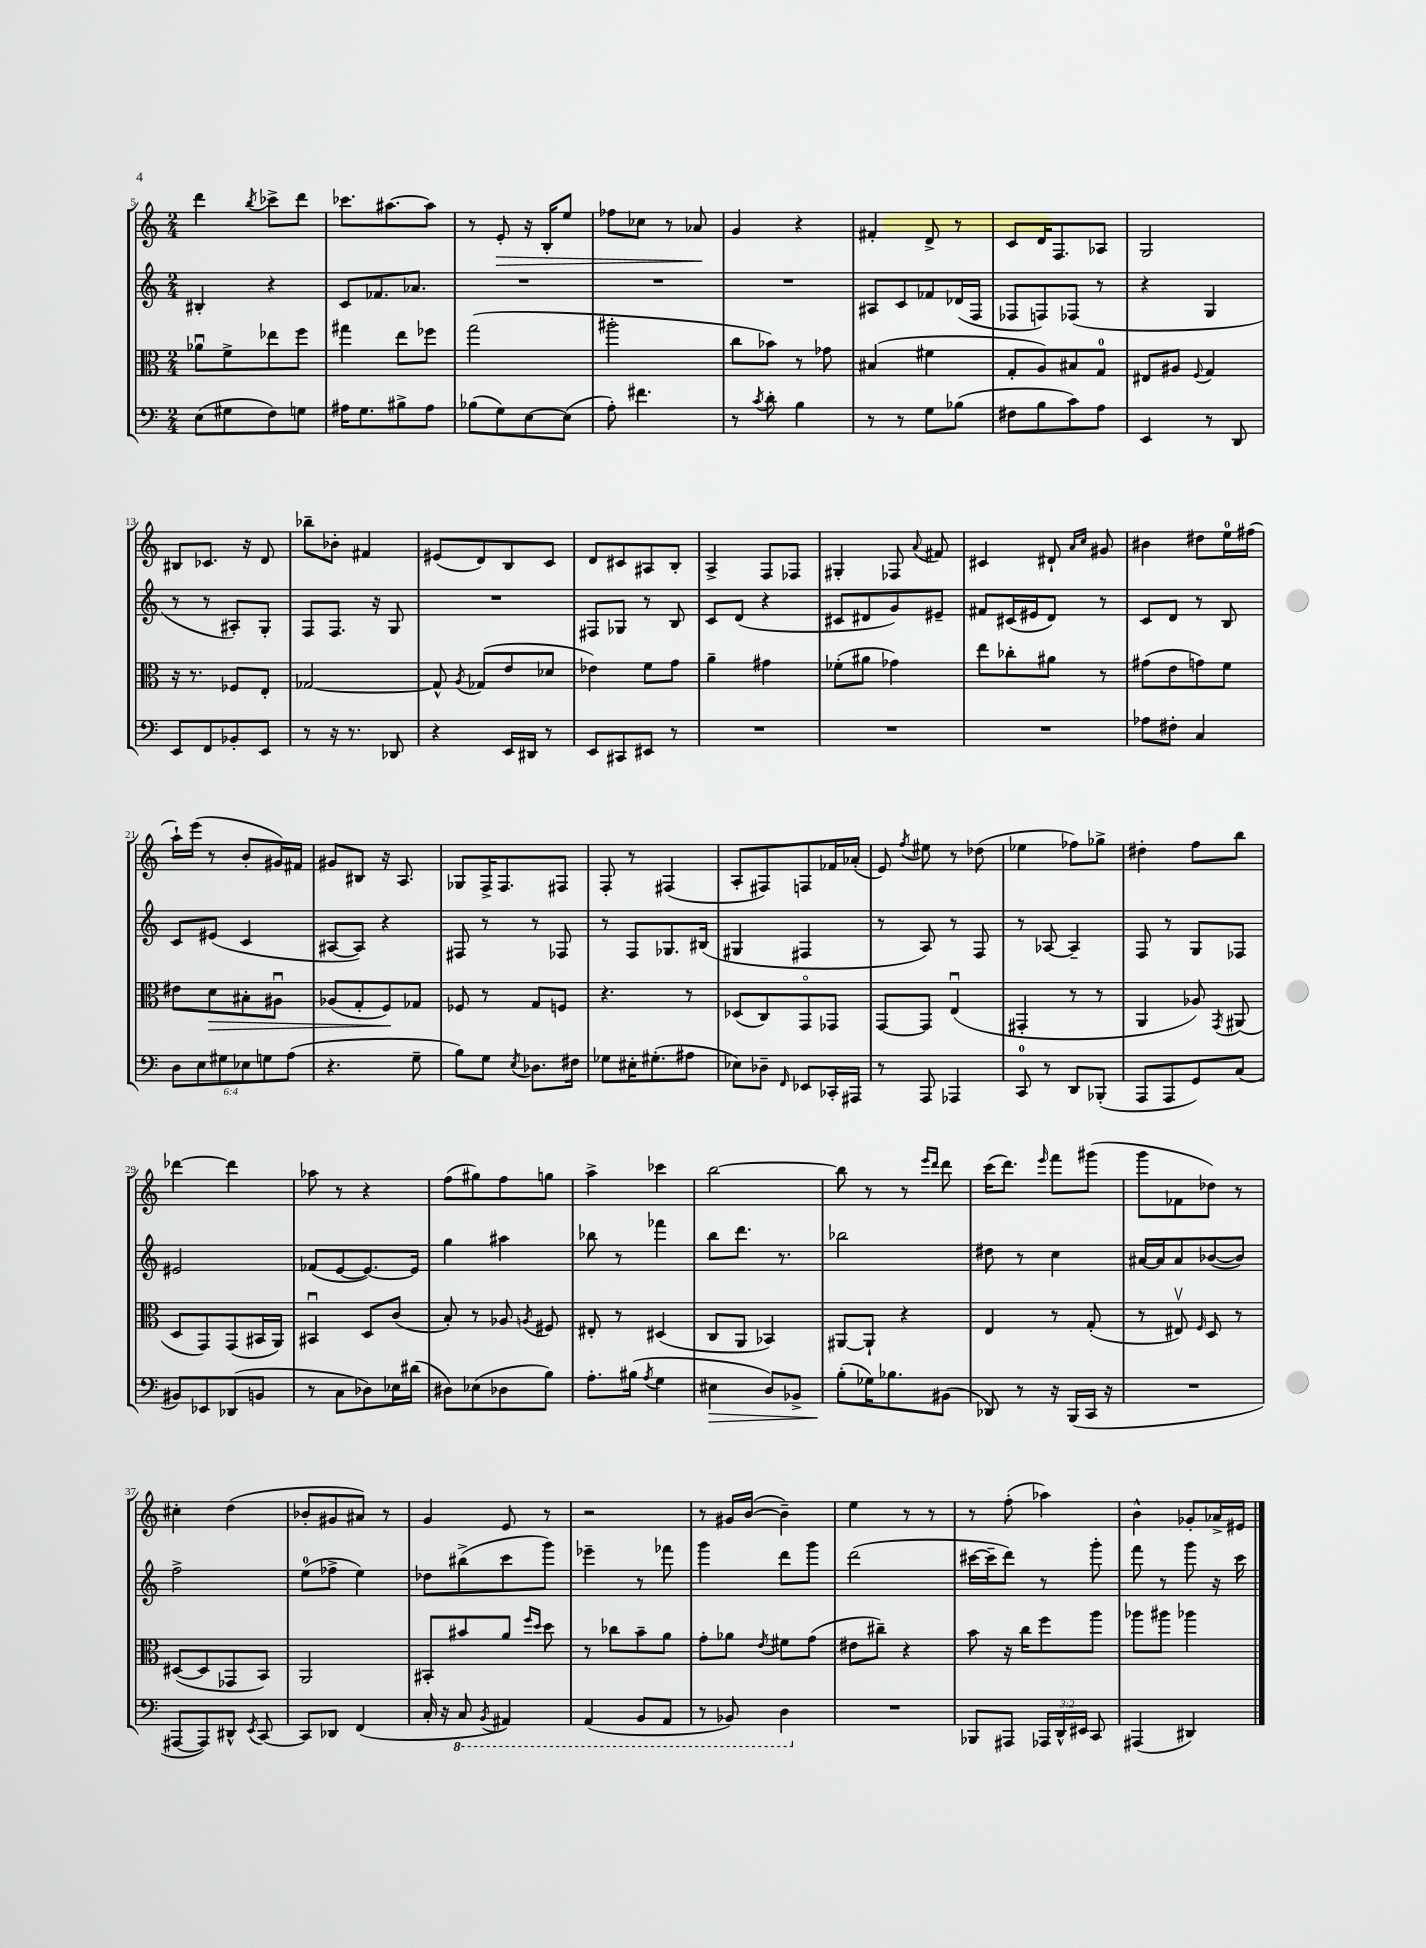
<<
\new StaffGroup <<
\new Staff = "s0" {
    \clef treble \key c \major \numericTimeSignature \time 2/4
    \autoBeamOff d'''4 \acciaccatura { b''8 } ces'''8[-> d'''8] |
    ces'''8.[ ais''8.~ ais''8] |
    r8 e'8-.\> r16 b16[-. e''8] |
    fes''8[ ces''8] r8 aes'8\! |
    g'4 r4 |
    fis'4-. d'8-> r8 |
    c'8[ d'16 f8. aes8] |
    g2 |
    bis8[ ces'8.] r16 d'8 |
    bes''8[-- bes'8]-. fis'4 |
    eis'8[( d'8) b8 c'8] |
    d'8[ cis'8 ais8 b8]-. |
    a4-> f8[ fes8] |
    gis4-. fes8 \appoggiatura { a'8 } fis'8 |
    cis'4 dis'8-! \grace { a'16[ c''16] } gis'8 |
    bis'4 dis''8[ e''16-0 fis''16]( |
    a''16[-!) e'''16]( r8 b'8[-. gis'16) fis'16] |
    gis'8[ bis8] r16 a8. |
    ges8[ f16-> f8. fis8] |
    f8-. r8 fis4( |
    a8[-. fis8) f8 fes'16 aes'16]-.( |
    e'8) \acciaccatura { f''8 } eis''8 r8 des''8( |
    ees''4 fes''8[) ges''8]-> |
    dis''4-. f''8[ b''8] |
    des'''4~ des'''4 |
    aes''8 r8 r4 |
    f''8[( gis''8) f''8 g''8] |
    a''4-> ces'''4 |
    b''2~ |
    b''8 r8 r8 \grace { e'''16[ d'''16] } d'''8 |
    c'''16[( d'''8.]) \grace { e'''16 } f'''8[ gis'''8]( |
    g'''8[ fes'8 des''8]) r8 |
    cis''4-. d''4( |
    bes'8[-. gis'8 ais'8]) r8 |
    g'4 e'8 r8 |
    r2 |
    r8 gis'16[ b'16]~( b'4--) |
    e''4 r8 r8 |
    r8 f''8-.( aes''4) |
    b'4-^ ges'8[-. aes'16-> eis'16] \bar "|." |
}
\new Staff = "s1" {
    \clef treble \key c \major \numericTimeSignature \time 2/4
    \autoBeamOff bis4-. r4 |
    c'8[ fes'8. aes'8.] |
    R2 |
    R2 |
    R2 |
    ais8[ c'8 fes'8 des'16( f16] |
    fes8[ f8) fes8]( r8 |
    r4 g4 |
    r8 r8 ais8[-.) g8]-. |
    f8[ f8.] r16 g8 |
    R2 |
    fis8[ ges8] r8 b8 |
    c'8[ d'8]( r4 |
    cis'8[ dis'8 g'8) eis'8]-- |
    fis'8[ cis'16( eis'16 d'8]) r8 |
    c'8[ d'8] r8 b8 |
    c'8[ eis'8]( c'4 |
    ais8[~ ais8]) r4 |
    fis8 r8 r8 fes8 |
    r8 f8[ ges8. bis16]( |
    gis4 fis4 |
    r8 a8) r8 f8 |
    r8 aes8~ aes4-- |
    f8 r8 g8[ fes8] |
    eis'2 |
    fes'8[( e'8~ e'8.~) e'16] |
    g''4 ais''4 |
    bes''8 r8 fes'''4 |
    b''8[ d'''8.] r8. |
    bes''2 |
    dis''8 r8 c''4 |
    ais'16[~ ais'16 ais'8 bes'8~( bes'8]) |
    f''2-> |
    e''8[-0( fes''8]-> e''4) |
    des''8[ bis''8->( c'''8 g'''8]) |
    ees'''4-- r8 fes'''8 |
    g'''4 d'''8[ g'''8] |
    d'''2( |
    cis'''16[~ cis'''16-- d'''8]) r8 g'''8-. |
    f'''8 r8 g'''8 r16 c'''16 \bar "|." |
}
\new Staff = "s2" {
    \clef alto \key c \major \numericTimeSignature \time 2/4
    \autoBeamOff aes'8[\downbow f'8-> ees''8 f''8] |
    gis''4 e''8[ fes''8] |
    g''2( |
    ais''2-. |
    c''8[ bes'8]) r8 ges'8 |
    bis4( fis'4 |
    g8[-. a8) bis8 g8]-0 |
    eis8[ ais8] \appoggiatura { f8 } g4 |
    r16 r8. fes8[ e8]-. |
    ges2~ |
    ges8-^ \acciaccatura { a8 } ges8[( e'8 des'8] |
    ees'4) f'8[ g'8] |
    a'4-- gis'4 |
    fes'8[-.( ais'8] ges'4) |
    e''8[ ces''8-. ais'8] r8 |
    gis'8[( e'8 g'8) f'8] |
    eis'8[ d'8\> bis8-. ais8]\downbow |
    aes8[( g8-. f8\!) ges8] |
    fes8 r8 g8[ f8] |
    r4. r8 |
    des8[( c8) g,8\flageolet ges,8] |
    g,8[~ g,8] e4\downbow( |
    gis,4-. r8 r8 |
    a,4 aes8) \acciaccatura { g,8 } ais,8( |
    d8[ g,8) g,8( bis,16 a,16]) |
    bis,4\downbow d8[ c'8]( |
    b8-.) r8 aes8 \acciaccatura { a8 } fis8 |
    eis8-. r8 dis4( |
    c8[ a,8] bes,4) |
    ais,8[~ ais,8]-! r4 |
    e4 r8 g8-.( |
    r8 eis8\upbow) \grace { f16 } d8 r8 |
    dis8[~( dis8 ges,8 b,8]) |
    a,2 |
    bis,8[-. bis'8 a'8] \grace { f''16[ d''16] } d''8 |
    r8 ces''8[ b'8-- a'8] |
    g'8[-. aes'8] \acciaccatura { e'8 } fis'8[ g'8]( |
    eis'8[ cis''8]--) r4 |
    b'8 r16 c''16[ f''8 a''8] |
    aes''8[ ais''8] aes''4 \bar "|." |
}
\new Staff = "s3" {
    \clef bass \key c \major \numericTimeSignature \time 2/4 \override Staff.TupletNumber.text = #tuplet-number::calc-fraction-text
    \autoBeamOff e8[( gis8 f8) g8] |
    ais16[ g8. bis8-> ais8] |
    bes8[( g8) e8~ e8]( |
    a8-.) fis'4. |
    r8 \acciaccatura { c'8 } d'8-. b4 |
    r8 r8 g8[ bes8]( |
    fis8[ b8 c'8) a8] |
    e,4 r8 d,8 |
    e,8[ f,8 bes,8-. e,8] |
    r8 r16 r8. des,8 |
    r4 e,16[ dis,16] r8 |
    e,8[ cis,8 eis,8] r8 |
    R2 |
    R2 |
    R2 |
    aes8[ fis8]-. c4 |
    \tuplet 6/4 { d8[ e8 gis8 ees8 g8 a8]( } |
    r4. g8-- |
    b8[) g8] \acciaccatura { e8 } des8.[ fis16] |
    ges8[ eis16-. gis8.-.( ais8] |
    ees8[) des8]-- \grace { f,16 } ees,8[ ces,16-. ais,,16] |
    r8 a,,8 aes,,4 |
    c,8-0 r8 d,8[ bes,,8]-.( |
    a,,8[ a,,8 g,8) c8]( |
    bis,8[) ees,8 des,8( b,8] |
    r8 c8[ des8) ees16 dis'16]( |
    dis8[) ees8( des8 b8]) |
    a8.[-. bis16]( \acciaccatura { a8 } g4 |
    eis4\> d8[) bes,8]-> |
    b8[-.\!( ges16) bes8. bis,8]( |
    des,8) r8 r16 b,,16[( c,16] r16 |
    R2 |
    ais,,8[~ ais,,8) dis,8]-^ \acciaccatura { e,8 } c,8~ |
    c,8[ des,8] f,4( |
    c16-. r16 \ottava #-1 c,8 \acciaccatura { b,,8 } ais,,4) |
    a,,4( b,,8[ a,,8] |
    r8 bes,,8) d,4 \ottava #0 |
    R2 |
    bes,,8[ ais,,8] \tuplet 3/2 { aes,,16[ d,16-^ eis,16] } c,8 |
    ais,,4( dis,4) \bar "|." |
}
>>
>>
\layout { \context { \Score currentBarNumber = #5 } }
